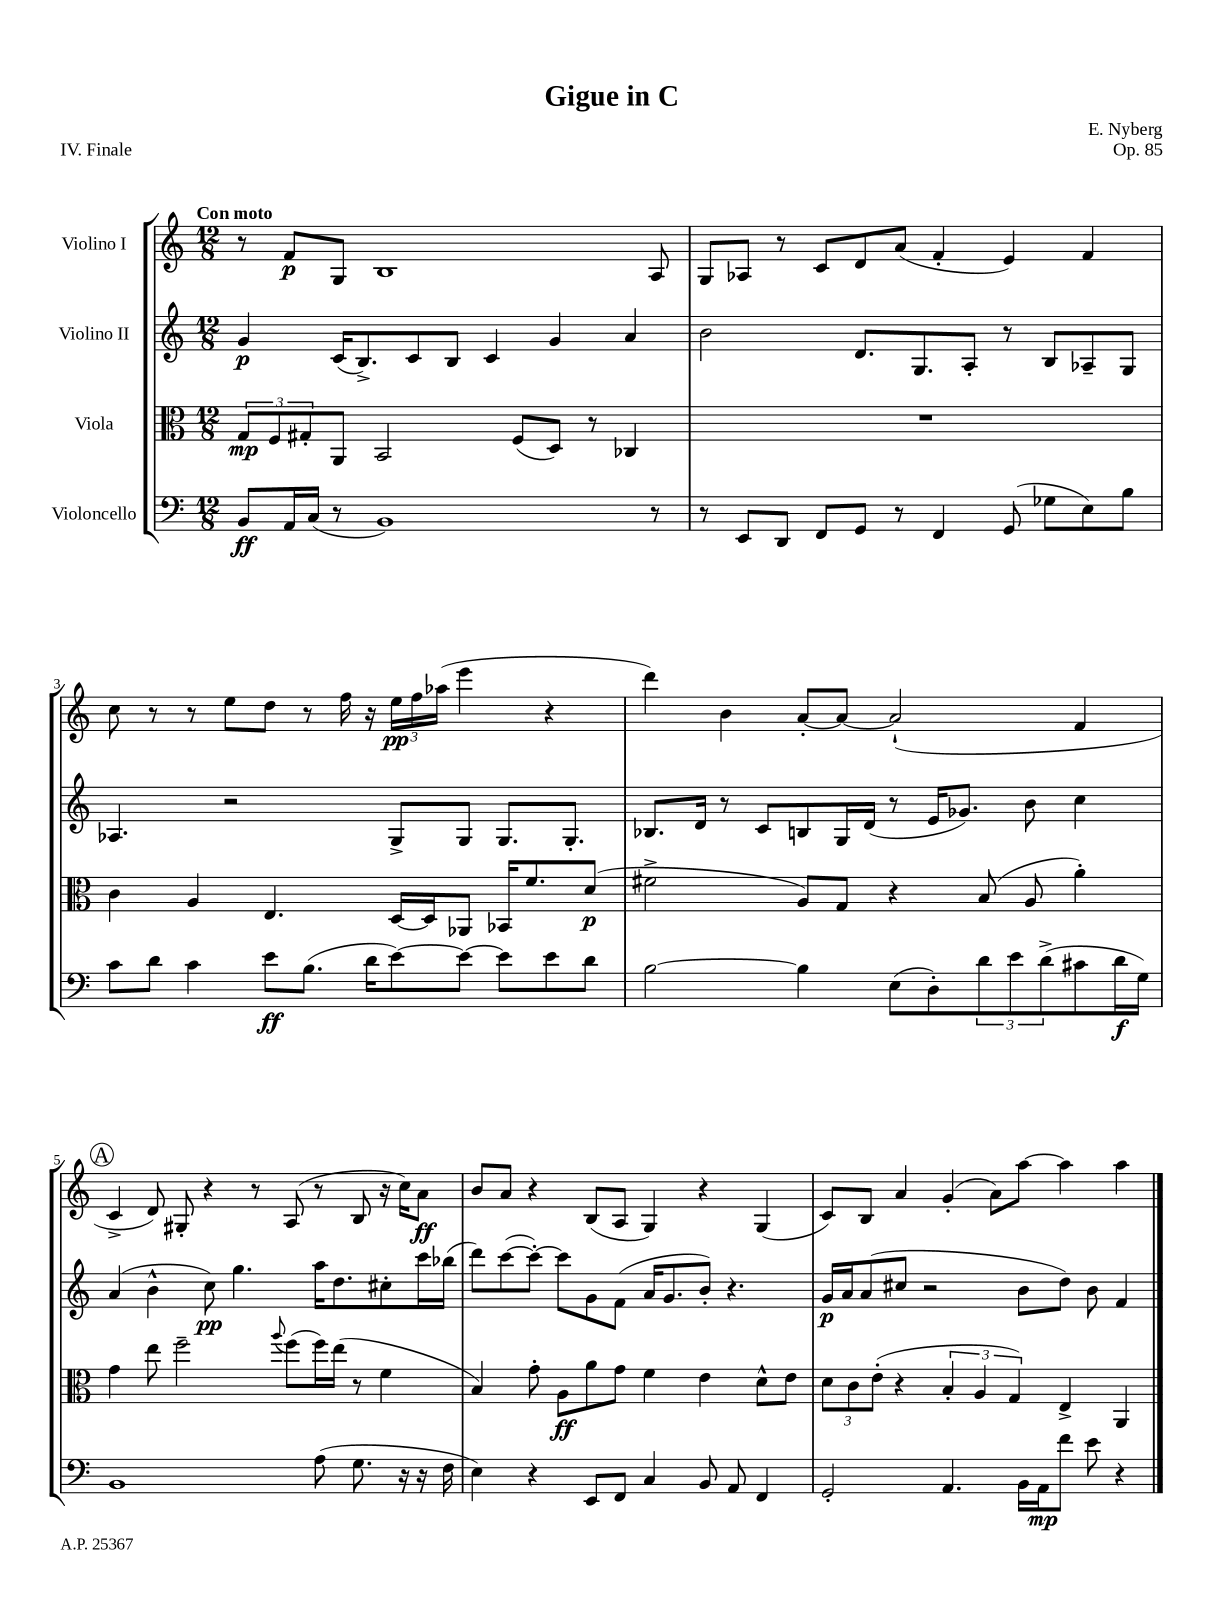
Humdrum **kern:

**kern	**dynam	**kern	**dynam	**kern	**dynam	**kern	**dynam
*part4	*part4	*part3	*part3	*part2	*part2	*part1	*part1
*staff4	*staff4	*staff3	*staff3	*staff2	*staff2	*staff1	*staff1
*I"Violoncello	*	*I"Viola	*	*I"Violino II	*	*I"Violino I	*
*clefF4	*	*clefC3	*	*clefG2	*	*clefG2	*
*k[]	*	*k[]	*	*k[]	*	*k[]	*
*M12/8	*	*M12/8	*	*M12/8	*	*M12/8	*
=1	=1	=1	=1	=1	=1	=1	=1
!	!	!	!	!	!	!LO:TX:a:B:t=Con moto	!
8BB/L	ff	12G/L	mp	4g/	p	8r	.
.	.	12F/	.	.	.	.	.
16AA/L	.	.	.	.	.	8f/L	p
.	.	12G#X'/	.	.	.	.	.
(16C/JJ	.	.	.	.	.	.	.
8r	.	8AA/J	.	(16c/KL	.	8G/J	.
.	.	.	.	8.B^/)	.	.	.
1BB)	.	2BB/	.	.	.	1B	.
.	.	.	.	8c/	.	.	.
.	.	.	.	8B/J	.	.	.
.	.	.	.	4c/	.	.	.
.	.	(8F/L	.	.	.	.	.
.	.	8D/J)	.	4g/	.	.	.
.	.	8r	.	.	.	.	.
.	.	4C-X/	.	4a/	.	.	.
8r	.	.	.	.	.	8A/	.
=2	=2	=2	=2	=2	=2	=2	=2
8r	.	1.r	.	2b\	.	8G/L	.
8EE/L	.	.	.	.	.	8A-X/J	.
8DD/J	.	.	.	.	.	8r	.
8FF/L	.	.	.	.	.	8c/L	.
8GG/J	.	.	.	8.d/L	.	8d/	.
8r	.	.	.	.	.	(8a/J	.
.	.	.	.	8.G/	.	.	.
4FF/	.	.	.	.	.	4f'/	.
.	.	.	.	8A'/J	.	.	.
(8GG/	.	.	.	8r	.	4e/)	.
8G-X\L	.	.	.	8B/L	.	.	.
8E\)	.	.	.	8A-X~/	.	4f/	.
8B\J	.	.	.	8G/J	.	.	.
!!LO:LB:g=z
=3	=3	=3	=3	=3	=3	=3	=3
8c\L	.	4c\	.	4.A-X/	.	8cc\	.
8d\J	.	.	.	.	.	8r	.
4c\	.	4A/	.	.	.	8r	.
.	.	.	.	2r	.	8ee\L	.
8e\L	ff	4.E/	.	.	.	8dd\J	.
(8.B\J	.	.	.	.	.	8r	.
.	.	.	.	.	.	16ff\	.
16d\KL	.	.	.	.	.	16r	.
[8e\)	.	[16D/LL	.	8G^/L	.	24ee\LL	pp
.	.	.	.	.	.	24ff\	.
.	.	16D/J]	.	.	.	.	.
.	.	.	.	.	.	(24aa-X\JJ	.
8e\J_	.	8AA-X/J	.	8G/J	.	4eee\	.
8e\L]	.	16BB-X/KL	.	8.G/L	.	.	.
.	.	8.f/	.	.	.	.	.
8e\	.	.	.	.	.	4r	.
.	.	.	.	8.G'/J	.	.	.
8d\J	.	(8d/J	p	.	.	.	.
=4	=4	=4	=4	=4	=4	=4	=4
[2B\	.	2f#X^\	.	8.B-X/L	.	4ddd\)	.
.	.	.	.	16d/Jk	.	.	.
.	.	.	.	8r	.	4b\	.
.	.	.	.	8c/L	.	.	.
4B\]	.	8A/L)	.	8Bn/	.	[8a'/L	.
.	.	8G/J	.	16G/L	.	8a/J_	.
.	.	.	.	(16d/JJ	.	.	.
(8E\L	.	4r	.	8r	.	(2a`/]	.
8D'\)	.	.	.	16e/KL	.	.	.
.	.	.	.	8.g-X/J)	.	.	.
12d\	.	(8B/	.	.	.	.	.
12e\	.	.	.	.	.	.	.
.	.	8A/	.	8b\	.	.	.
(12d^\	.	.	.	.	.	.	.
8c#X\	.	4a'\)	.	4cc\	.	4f/	.
16d\L	f	.	.	.	.	.	.
16G\JJ)	.	.	.	.	.	.	.
!!LO:LB:g=z
!!LO:REH:place=s1:t=A
=5	=5	=5	=5	=5	=5	=5	=5
1BB	.	4g\	.	(4a/	.	4c^/	.
.	.	8ee\	.	4b^^\	.	8d/)	.
.	.	2ff~\	.	.	.	8G#X'/	.
.	.	.	.	8cc\)	pp	4r	.
.	.	.	.	4.gg\	.	.	.
.	.	.	.	.	.	8r	.
.	.	8qqaa/	.	.	.	.	.
.	.	(8ff\L	.	.	.	(8A/	.
(8A\	.	16ff\L)	.	16aa\KL	.	8r	.
.	.	(16ee\JJ	.	8.dd\	.	.	.
8.G\	.	8r	.	.	.	8B/	.
.	.	4f\	.	8cc#X'\	.	16r	.
16r	.	.	.	.	.	16cc\KL)	.
16r	.	.	.	16ccc\L	.	8a\J	ff
16F\	.	.	.	(16bb-X\JJ	.	.	.
=6	=6	=6	=6	=6	=6	=6	=6
4E\)	.	4B/)	.	8ddd\L)	.	8b/L	.
.	.	.	.	([8ccc\	.	8a/J	.
4r	.	8g'\	.	8ccc'\J_)	.	4r	.
.	.	8A\L	ff	8ccc\L]	.	.	.
8EE/L	.	8a\	.	8g\	.	(8B/L	.
8FF/J	.	8g\J	.	(8f\J	.	8A/J	.
4C/	.	4f\	.	16a/KL	.	4G/)	.
.	.	.	.	8.g/	.	.	.
8BB/	.	4e\	.	8b'/J)	.	4r	.
8AA/	.	.	.	4.r	.	.	.
4FF/	.	8d^^\L	.	.	.	(4G/	.
.	.	8e\J	.	.	.	.	.
=7	=7	=7	=7	=7	=7	=7	=7
2GG'/	.	12d\L	.	16g/LL	p	8c/L)	.
.	.	.	.	16a/J	.	.	.
.	.	12c\	.	.	.	.	.
.	.	.	.	(8a/	.	8B/J	.
.	.	(12e'\J	.	.	.	.	.
.	.	4r	.	8cc#X/J	.	4a/	.
.	.	.	.	2r	.	.	.
4.AA/	.	6B'/	.	.	.	(4g'/	.
.	.	6A/	.	.	.	.	.
.	.	.	.	.	.	8a\L)	.
.	.	6G/)	.	.	.	.	.
16BB\LL	.	.	.	8b\L	.	[8aa\J	.
16AA\J	mp	.	.	.	.	.	.
8f\J	.	4E^/	.	8dd\J)	.	4aa\]	.
8e\	.	.	.	8b\	.	.	.
4r	.	4AA/	.	4f/	.	4aa\	.
==	==	==	==	==	==	==	==
*-	*-	*-	*-	*-	*-	*-	*-
